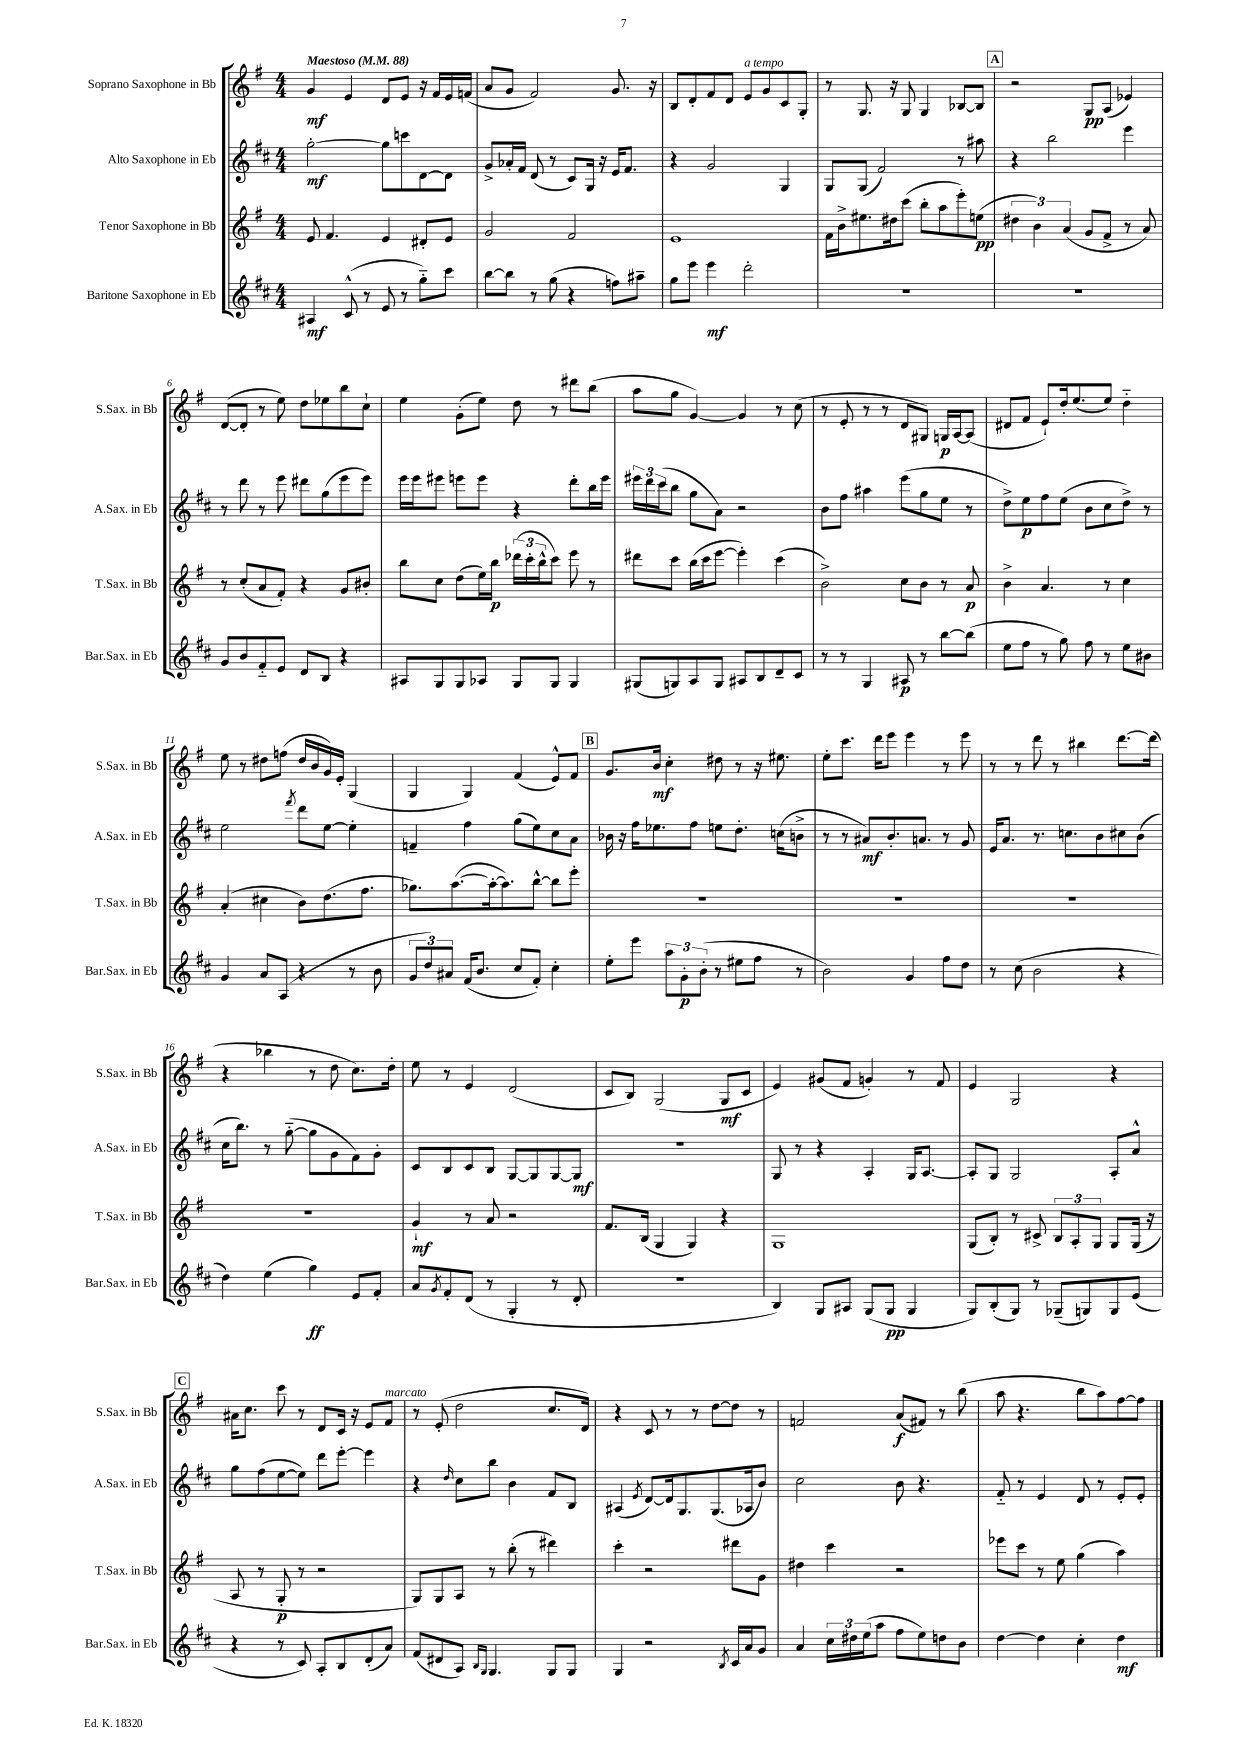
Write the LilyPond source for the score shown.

<<
\new StaffGroup <<
\new Staff = "s0" \with { instrumentName = "Soprano Saxophone in Bb" shortInstrumentName = "S.Sax. in Bb" } {
    \clef treble \key g \major \numericTimeSignature \time 4/4 \tempo "Maestoso" 4 = 88
    g'4\mf e'4 d'8 e'8 r16 fis'16 e'16 f'16( |
    a'8 g'8 fis'2) g'8. r16 |
    b8 d'8-. fis'8 d'8 e'8^\markup { \italic "a tempo" } g'8 c'8 g8-. |
    r8 g8. r16 g8 g4 bes8~ bes8 |
    \mark \markup { \box "A" } r2 g8\pp a8( ees'4) |
    d'8~( d'8-. r8 e''8) d''8 ees''8 b''8 c''8-! |
    e''4 g'8-.( e''8) d''8 r8 dis'''8 b''8( |
    a''8 g''8 g'4~) g'4 r8 c''8( |
    r8 e'8-. r8 r8 d'8 gis8) g16\p a16~ a8( |
    dis'8 fis'8 e'8-!) d''16-. e''8.( e''8) d''4-_ |
    e''8 r8 dis''8 f''8( dis''16 b'16 g'16) e'16-. g4( |
    g4 g4) fis'4( e'8-^) fis'8 |
    \mark \markup { \box "B" } g'8. b'16\mf c''4-. dis''8 r8 r16 eis''8. |
    e''8-. c'''8. d'''16 e'''8 e'''4 r8 e'''8 |
    r8 r8 d'''8 r8 bis''4 d'''8.~ d'''16( |
    r4 bes''4 r8 d''8 c''8.) d''16-. |
    e''8 r8 e'4 d'2( |
    c'8 b8) g2( g8\mf c'8 |
    e'4) gis'8( fis'8 g'4-.) r8 fis'8 |
    e'4 g2 r4 |
    \mark \markup { \box "C" } ais'16 c''8. c'''8 r8 d'8 c'16 r16 e'8 fis'8^\markup { \italic "marcato" } |
    r8 e'8-.( d''2 c''8. d'16) |
    r4 c'8 r8 r8 d''8~ d''8 r8 |
    f'2 a'8\f( fis'8) r8 b''8( |
    a''8 r4. b''8 a''8) fis''8~ fis''8 \bar "|." |
}
\new Staff = "s1" \with { instrumentName = "Alto Saxophone in Eb" shortInstrumentName = "A.Sax. in Eb" } {
    \clef treble \key d \major \numericTimeSignature \time 4/4
    g''2~-.\mf g''8 c'''8 d'8~ d'8 |
    g'8-> aes'16-. fis'16 d'8( r8 cis'8) g16 r16 e'16 fis'8. |
    r4 g'2 g4 |
    g8 g8( fis'2) r8 ais''8 |
    \mark \markup { \box "A" } r4 b''2 e'''4 |
    r8 d'''8 r8 e'''8 dis'''8 g''8( e'''8 e'''8) |
    e'''16 e'''16 eis'''8 e'''8 e'''8 r4 d'''8-. b''16 e'''16 |
    \tuplet 3/2 { eis'''16 d'''16 cis'''16( } b''8 g''8 a'8) r2 |
    b'8 fis''8 ais''4 e'''8( g''8 e''8 r8 |
    d''8->) e''8\p fis''8 e''8( b'8 cis''8 d''8->) r8 |
    e''2 \acciaccatura { fis'''8 } d'''8 e''8~ e''4-. |
    f'4-- fis''4 g''8( e''8) cis''8 a'8 |
    \mark \markup { \box "B" } bes'16 r16 fis''16 ees''8. fis''8 e''8 d''8.-. c''16( b'8-> |
    r8 r8 ais'8\mf) b'8.-. a'8. r8 g'8 |
    e'16 a'8. r8. c''8. b'8 cis''8 b'8( |
    cis''16 b''8.) r8 g''8~-_( g''8 g'8 fis'8) g'8-. |
    cis'8 b8 cis'8 b8 g8~ g8 g8~ g8\mf |
    r1 |
    g8 r8 r4 a4-. g16 a8.~ |
    a8-. g8 g2 a8-. a'8-^ |
    \mark \markup { \box "C" } g''8 fis''8( e''8~ e''8) d'''8 e'''8~-. e'''4 |
    r4 \grace { d''16 } cis''8 b''8 b'4 fis'8 b8 |
    ais4( \acciaccatura { e'8 } d'8~) d'16 g8. g8.( aes16 b'8) |
    cis''2 b'8 r4. |
    fis'8-_ r8 e'4 d'8 r8 e'8-. e'8-. \bar "|." |
}
\new Staff = "s2" \with { instrumentName = "Tenor Saxophone in Bb" shortInstrumentName = "T.Sax. in Bb" } {
    \clef treble \key g \major \numericTimeSignature \time 4/4
    e'8 fis'4. e'4 dis'8-. e'8 |
    g'2 fis'2 |
    e'1 |
    fis'16 b'16-> eis''8. dis''16 c'''8( b''8-. a''8 e'''8-.) e''8\pp( |
    \mark \markup { \box "A" } \tuplet 3/2 { dis''4 b'4) a'4( } g'8 fis'8-> r8 a'8) |
    r8 c''8-.( a'8 fis'8-.) r4 g'8 bis'8-. |
    b''8 c''8 d''8( e''16) b''16\p \tuplet 3/2 { des'''16( c'''16-. b''16-^ } c'''8) e'''8 r8 |
    dis'''8 c'''8 b''16( c'''16 e'''8~ e'''4-.) c'''4( |
    b'2->) c''8 b'8 r8 a'8\p |
    b'4-> a'4. r8 c''4 |
    a'4-.( cis''4 b'8) d''8.( fis''8. |
    ges''8.) a''8.~( a''16~-. a''8.) b''8~-^ b''8 e'''8-. |
    \mark \markup { \box "B" } R1 |
    R1 |
    R1 |
    R1 |
    g'4-!\mf r8 a'8 r2 |
    fis'8. b16( g4 g4) r4 |
    g1 |
    g8( b8-.) r8 cis'8-> \tuplet 3/2 { b8 a8-. g8 } g8 g16( r16 |
    \mark \markup { \box "C" } a8 r8 g8-.\p r8 r2 |
    g8) g8 a8 r8 b''8-.( r8 dis'''4) |
    c'''4-. r2 dis'''8 g'8 |
    dis''4 c'''4 r2 |
    ees'''8 c'''8 r8 e''8 g''4( a''4) \bar "|." |
}
\new Staff = "s3" \with { instrumentName = "Baritone Saxophone in Eb" shortInstrumentName = "Bar.Sax. in Eb" } {
    \clef treble \key d \major \numericTimeSignature \time 4/4
    ais4\mf cis'8-^( r8 e'8 r8 g''8-_) cis'''8 |
    b''8~ b''8 r8 g''8( r4 f''8) ais''8-- |
    g''8 e'''8 e'''4\mf d'''2-. |
    R1 |
    \mark \markup { \box "A" } R1 |
    g'8 b'8 fis'8-_ e'8 d'8 b8 r4 |
    ais8 g8 g8 aes8 g8 g8 g4 |
    gis8( g8) a8 g8 ais8 b8 d'8-- cis'8 |
    r8 r8 g4 ais8\p r8 b''8~ b''8( |
    e''8 fis''8 r8 g''8) fis''8 r8 e''8 bis'8 |
    g'4 a'8 a8( r4 r8 b'8 |
    \tuplet 3/2 { g'8 d''8) ais'8 } fis'16( b'8. cis''8 fis'8-.) cis''4-. |
    \mark \markup { \box "B" } e''8-. e'''8 \tuplet 3/2 { a''8 g'8-.\p b'8-.( } r8 eis''8 fis''8 r8 |
    b'2) g'4 fis''8 d''8 |
    r8 cis''8( b'2 r4 |
    d''4) e''4( g''4\ff) e'8 fis'8-. |
    a'8 \acciaccatura { g'8 } fis'8-. d'8( r8 g4-. r8 d'8-. |
    R1 |
    b4) g8 ais8 g8( g8\pp g4 |
    g8) b8-.( g8) r8 ges8--( g8) g8 e'8( |
    \mark \markup { \box "C" } r4 r8 cis'8) a8-. b8 d'8-.( a'8) |
    fis'8( dis'8 a8) \grace { b16 g16 } g4. g8 g8 |
    g4 r2 \acciaccatura { b8 } cis'16 a'16 g'8 |
    a'4 \tuplet 3/2 { cis''16 dis''16 e''16( } a''8 fis''8 e''8) d''8 b'8 |
    d''4~ d''4 cis''4-. d''4\mf \bar "|." |
}
>>
>>
